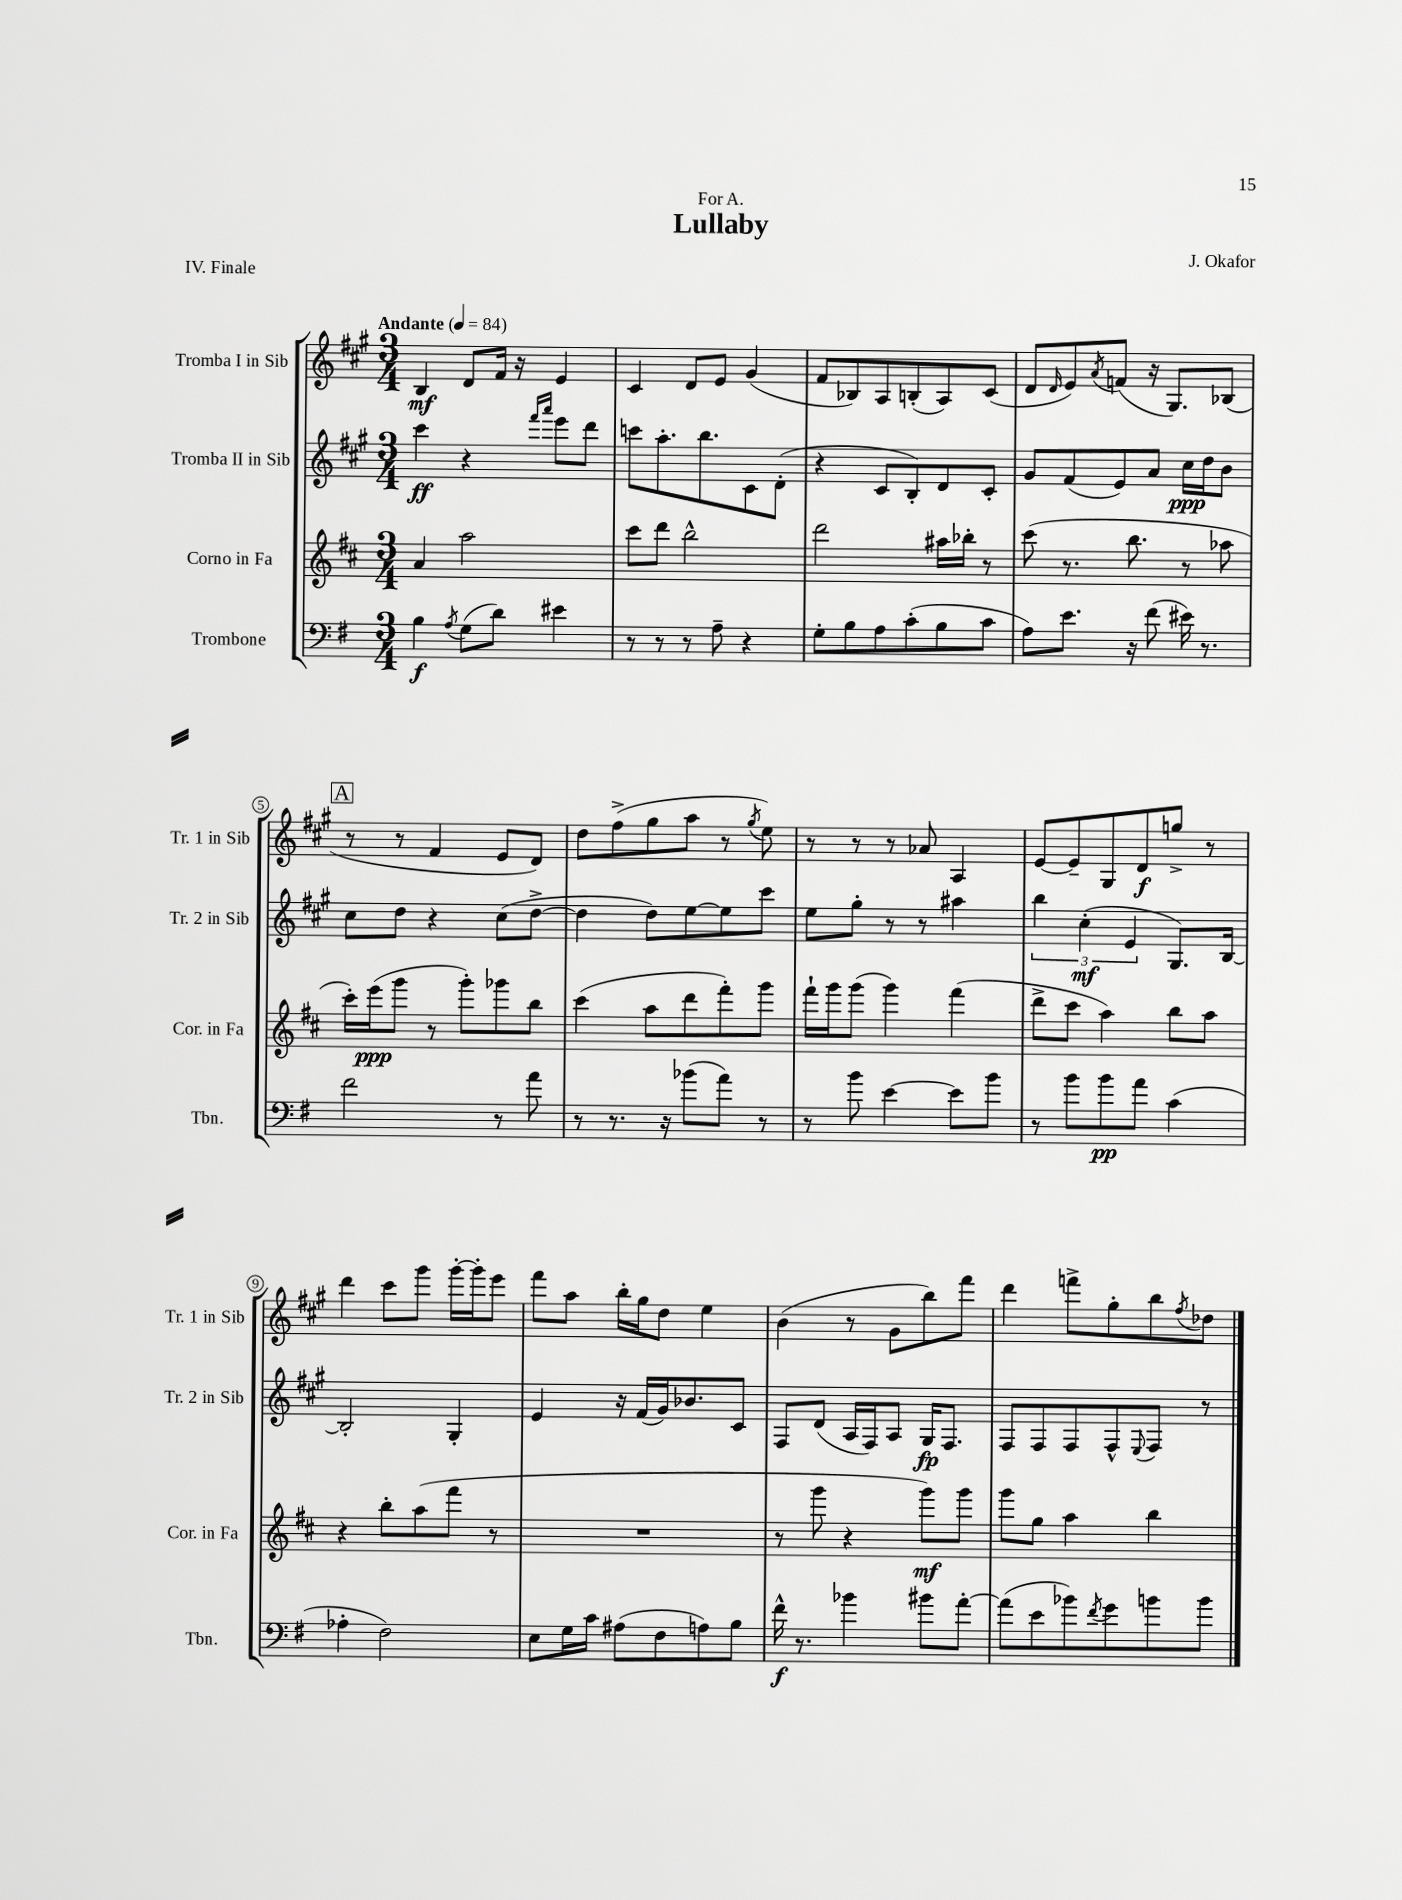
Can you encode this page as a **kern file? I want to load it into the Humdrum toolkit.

**kern	**dynam	**kern	**dynam	**kern	**dynam	**kern	**dynam
*part4	*part4	*part3	*part3	*part2	*part2	*part1	*part1
*staff4	*staff4	*staff3	*staff3	*staff2	*staff2	*staff1	*staff1
*I"Trombone	*	*I"Corno in Fa	*	*I"Tromba II in Sib	*	*I"Tromba I in Sib	*
*I'Tbn.	*	*I'Cor. in Fa	*	*I'Tr. 2 in Sib	*	*I'Tr. 1 in Sib	*
*clefF4	*	*clefG2	*	*clefG2	*	*clefG2	*
*k[f#]	*	*k[f#c#]	*	*k[f#c#g#]	*	*k[f#c#g#]	*
*M3/4	*	*M3/4	*	*M3/4	*	*M3/4	*
*MM84	*	*MM84	*	*MM84	*	*MM84	*
=1	=1	=1	=1	=1	=1	=1	=1
!	!	!	!	!	!	!LO:TX:a:B:t=Andante	!
4B\	f	4a/	.	4ccc#\	ff	4B/	mf
8qA/	.	.	.	.	.	.	.
(8G\L	.	2aa\	.	4r	.	8d/L	.
8d\J)	.	.	.	.	.	16f#/Jk	.
.	.	.	.	.	.	16r	.
.	.	.	.	16qqfff#/LL	.	.	.
.	.	.	.	16qqaaa/JJ	.	.	.
4e#X\	.	.	.	8eee\L	.	4e/	.
.	.	.	.	8ddd\J	.	.	.
=2	=2	=2	=2	=2	=2	=2	=2
8r	.	8ccc#\L	.	8cccn\L	.	4c#/	.
8r	.	8ddd\J	.	8.aa'\	.	.	.
8r	.	2bb^^\	.	.	.	8d/L	.
.	.	.	.	8.bb\	.	.	.
8A~\	.	.	.	.	.	8e/J	.
4r	.	.	.	8c#\	.	(4g#/	.
.	.	.	.	(8d'\J	.	.	.
=3	=3	=3	=3	=3	=3	=3	=3
8G'\L	.	2ddd\	.	4r	.	8f#/L	.
8B\	.	.	.	.	.	8B-X/)	.
8A\	.	.	.	8c#/L	.	8A/	.
(8c'\	.	.	.	8B'/)	.	(8Bn'/	.
8B\	.	16aa#X\LL	.	8d/	.	8A/)	.
.	.	16bb-X'\JJ	.	.	.	.	.
8c\J	.	8r	.	8c#'/J	.	(8c#/J	.
=4	=4	=4	=4	=4	=4	=4	=4
8A\L)	.	(8ccc#\	.	8g#/L	.	8d/L	.
.	.	.	.	.	.	16qqd/	.
8.e\J	.	8.r	.	(8f#/	.	8e/)	.
.	.	.	.	.	.	8qa/	.
.	.	.	.	8e/)	.	(8fn/J	.
16r	.	8.bb\	.	.	.	.	.
(8f#\	.	.	.	8a/J	.	16r	.
.	.	.	.	.	.	8.G#/L)	.
16e#X\)	.	8r	.	16cc#\LL	ppp	.	.
8.r	.	.	.	16dd\J	.	.	.
.	.	8aa-X\	.	8b\J	.	(8B-X/J	.
!!LO:LB:g=z
!!LO:REH:place=s1:t=A
=5	=5	=5	=5	=5	=5	=5	=5
2f#\	.	16ccc#'\LL)	.	8cc#\L	.	8r	.
.	.	(16eee\J	ppp	.	.	.	.
.	.	8ggg\J	.	8dd\J	.	8r	.
.	.	8r	.	4r	.	4f#/	.
.	.	8ggg'\L)	.	.	.	.	.
8r	.	8ggg-X\	.	(8cc#\L	.	8e/L	.
8a\	.	8bb\J	.	[8dd^\J	.	8d/J)	.
=6	=6	=6	=6	=6	=6	=6	=6
8r	.	(4ccc#\	.	4dd\]	.	8dd\L	.
8.r	.	.	.	.	.	(8ff#^\	.
.	.	8aa\L	.	8dd\L)	.	8gg#\	.
16r	.	.	.	.	.	.	.
(8b-X\L	.	8ddd\	.	[8ee\	.	8aa\J	.
8a\J)	.	8fff#'\)	.	8ee\]	.	8r	.
.	.	.	.	.	.	8qgg#/	.
8r	.	8ggg\J	.	8ccc#\J	.	8ee\)	.
=7	=7	=7	=7	=7	=7	=7	=7
8r	.	16fff#`\LL	.	8ee\L	.	8r	.
.	.	16ggg\J	.	.	.	.	.
8b\	.	(8ggg\J	.	8gg#'\J	.	8r	.
[4e\	.	4ggg\)	.	8r	.	8r	.
.	.	.	.	8r	.	8a-X/	.
8e\L]	.	(4fff#\	.	4aa#X\	.	4A/	.
8b\J	.	.	.	.	.	.	.
=8	=8	=8	=8	=8	=8	=8	=8
8r	.	8ddd^\L	.	6bb\	.	[8e/L	.
8b\L	.	8ccc#\J	.	.	.	8e~/]	.
.	.	.	.	(6cc#'\	mf	.	.
8b\	pp	4aa\)	.	.	.	8G#/	.
.	.	.	.	6e/	.	.	.
8a\J	.	.	.	.	.	8d/	f
(4c\	.	8bb\L	.	8.G#/L)	.	8ggn^/J	.
.	.	8aa\J	.	.	.	8r	.
.	.	.	.	[16B/Jk	.	.	.
!!LO:LB:g=z
=9	=9	=9	=9	=9	=9	=9	=9
4A-X'\	.	4r	.	2B'/]	.	4ddd\	.
2F#\)	.	8bb'\L	.	.	.	8ccc#\L	.
.	.	(8aa\	.	.	.	8ggg#\J	.
.	.	8fff#\J	.	4G#'/	.	[16ggg#'\LL	.
.	.	.	.	.	.	16ggg#'\J]	.
.	.	8r	.	.	.	8eee\J	.
=10	=10	=10	=10	=10	=10	=10	=10
8E\L	.	2.r	.	4e/	.	8fff#\L	.
16G\L	.	.	.	.	.	8aa\J	.
16c\JJ	.	.	.	.	.	.	.
(8A#X\L	.	.	.	16r	.	16bb'\LL	.
.	.	.	.	(16f#/LL	.	16gg#\J	.
8F#\	.	.	.	16g#/J)	.	8dd\J	.
.	.	.	.	8.b-X/	.	.	.
8An\)	.	.	.	.	.	4ee\	.
8B\J	.	.	.	8c#/J	.	.	.
=11	=11	=11	=11	=11	=11	=11	=11
16f#^^\	f	8r	.	8F#/L	.	(4b\	.
8.r	.	.	.	.	.	.	.
.	.	8ggg\	.	(8d/J	.	.	.
4b-X\	.	4r	.	16A/LL	.	8r	.
.	.	.	.	16F#/J)	.	.	.
.	.	.	.	8A/J	.	8g#\L	.
8b#X\L	.	8ggg\L)	mf	16G#/KL	fp	8bb\)	.
.	.	.	.	8.F#/J	.	.	.
[8a'\J	.	8ggg\J	.	.	.	8fff#\J	.
=12	=12	=12	=12	=12	=12	=12	=12
(8a\L]	.	8ggg\L	.	8F#/L	.	4ddd\	.
8e\	.	8gg\J	.	8F#/	.	.	.
8b-X\)	.	4aa\	.	8F#/	.	8fffn^\L	.
8qf#/	.	.	.	.	.	.	.
8g\	.	.	.	8F#^^/	.	8gg#'\	.
.	.	.	.	8qqE/	.	.	.
8bn\	.	4bb\	.	8F#/J	.	8bb\	.
.	.	.	.	.	.	8qff#/	.
8b\J	.	.	.	8r	.	8dd-X\J	.
==	==	==	==	==	==	==	==
*-	*-	*-	*-	*-	*-	*-	*-
